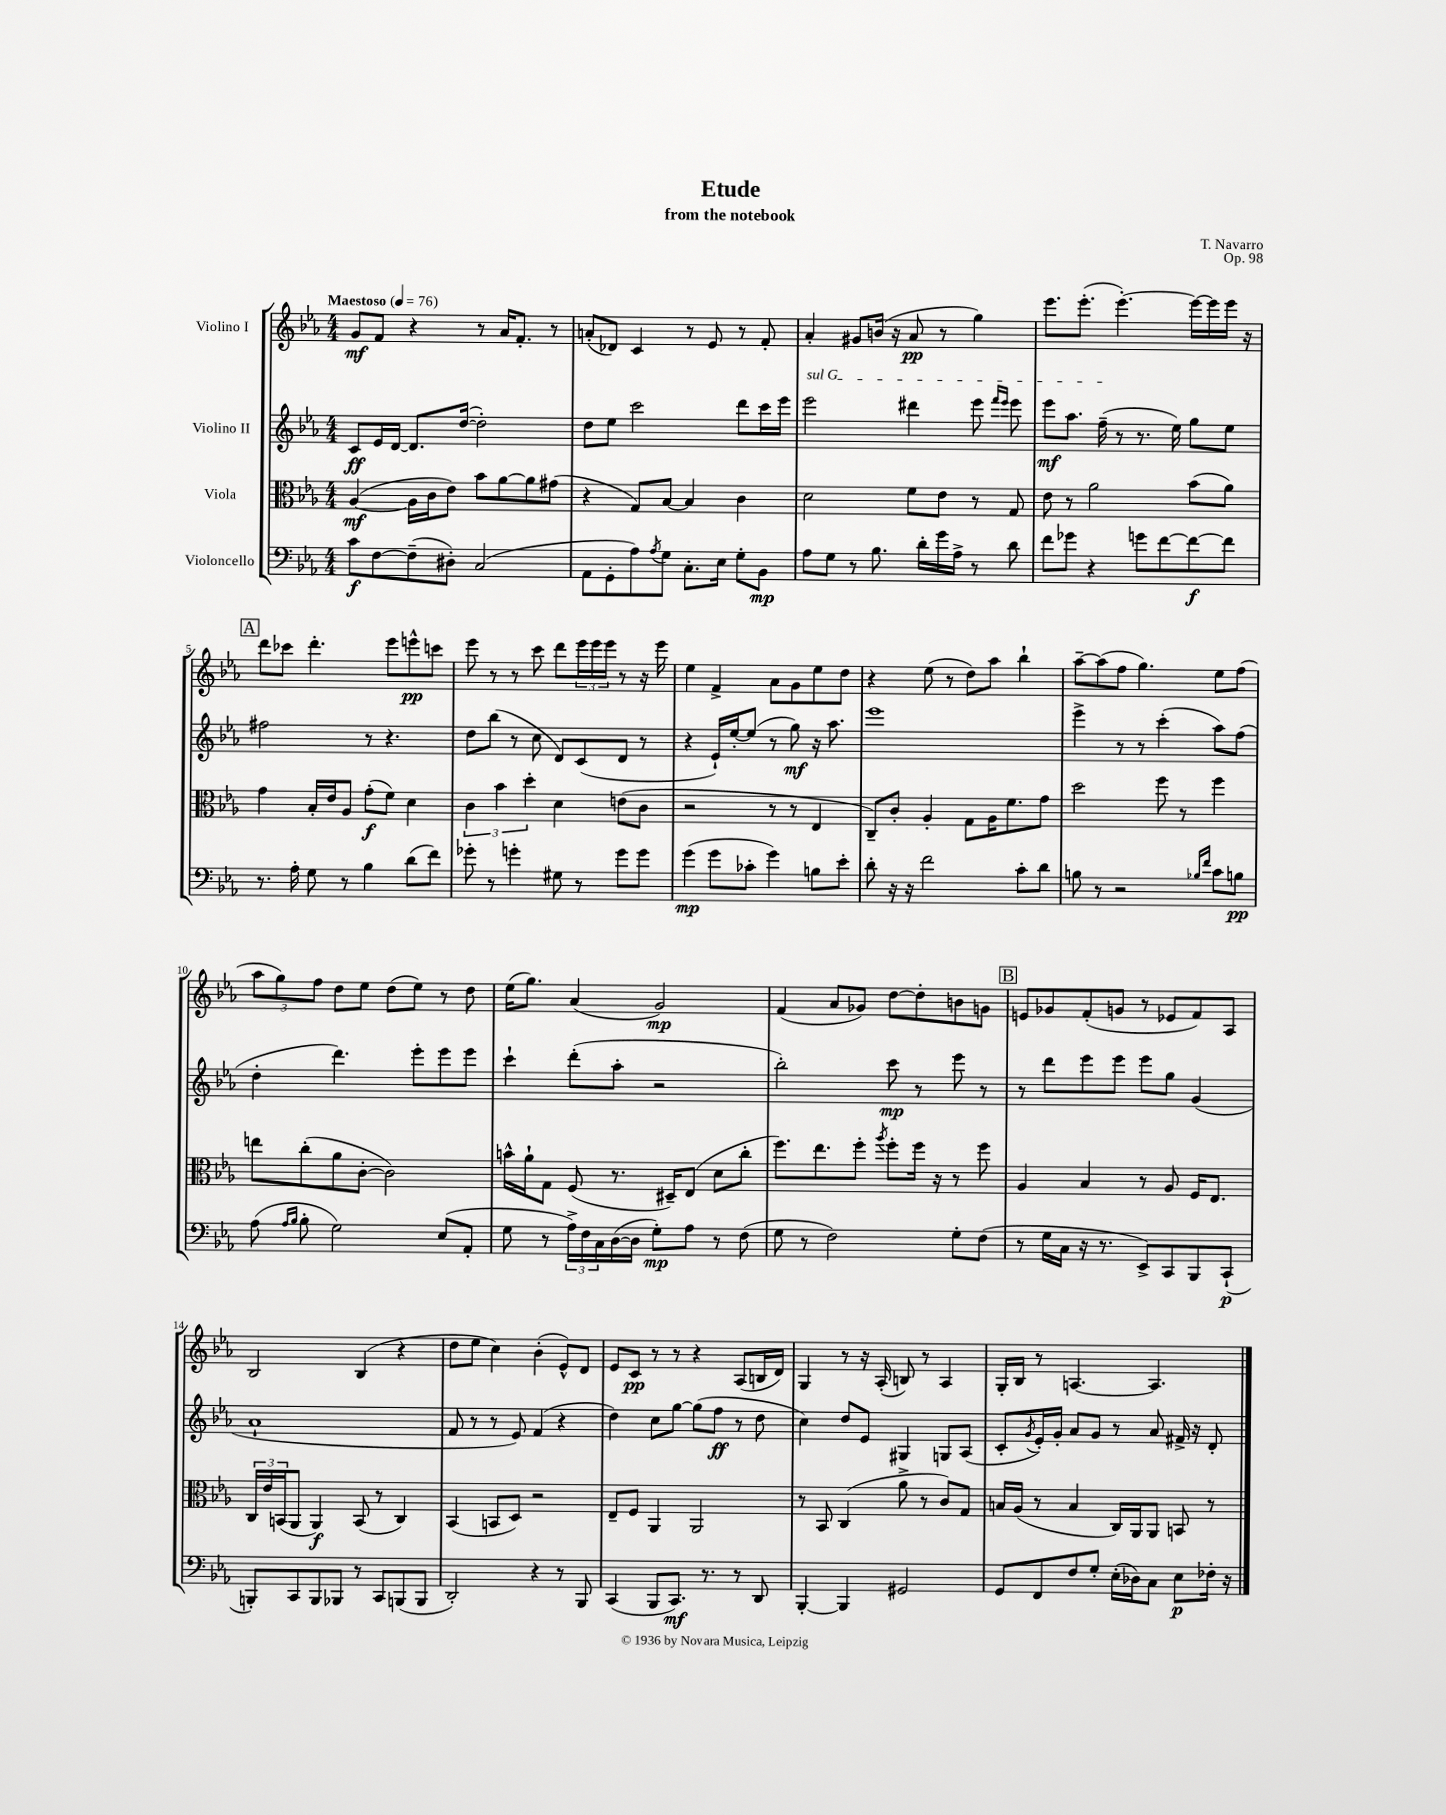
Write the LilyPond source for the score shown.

\header { title = "Etude" composer = "T. Navarro" subtitle = "from the notebook" opus = "Op. 98" }
<<
\new StaffGroup <<
\new Staff = "s0" \with { instrumentName = "Violino I" } {
    \clef treble \key ees \major \numericTimeSignature \time 4/4 \tempo "Maestoso" 4 = 76
    g'8\mf f'8 r4 r8 aes'16 f'8.-. r8 |
    a'8-.( des'8) c'4 r8 ees'8 r8 f'8-. |
    aes'4-. gis'8 b'16( r16 aes'8\pp r8 g''4) |
    ees'''8. ees'''8.-.( ees'''4.~-.) ees'''16~ ees'''16 ees'''16 r16 |
    \mark \markup { \box "A" } d'''8 ces'''8 d'''4.-. ees'''8 e'''8-^\pp c'''8 |
    ees'''8 r8 r8 c'''8 d'''8 \tuplet 3/2 { ees'''16 ees'''16 ees'''16 } r8 r16 ees'''16 |
    ees''4 f'4-> aes'8 g'8 ees''8 d''8 |
    r4 ees''8( r8 d''8) aes''8 bes''4-! |
    aes''8~-- aes''8( f''8 g''4.) ees''8 f''8( |
    \tuplet 3/2 { aes''8 g''8) f''8 } d''8 ees''8 d''8( ees''8) r8 d''8 |
    ees''16( g''8.) aes'4( g'2\mp) |
    f'4( aes'8 ges'8) d''8~ d''8-. b'8 g'8 |
    \mark \markup { \box "B" } e'8 ges'8 f'8-.( g'8 r8 ees'8 f'8) aes8 |
    bes2 bes4( r4 |
    d''8 ees''8 c''4) bes'4-.( ees'8-^) d'8 |
    ees'8 c'8\pp r8 r8 r4 aes8( b16 d'16) |
    g4 r8 r16 aes16-.( b8) r8 aes4 |
    g16-. bes16 r8 a4.~ a4. \bar "|." |
}
\new Staff = "s1" \with { instrumentName = "Violino II" } {
    \clef treble \key ees \major \numericTimeSignature \time 4/4
    c'8\ff ees'16 d'16~ d'8. d''16~( d''2-.) |
    d''8 ees''8 c'''2 d'''8 c'''16 ees'''16 |
    \once \override TextSpanner.bound-details.left.text = \markup { \italic "sul G" } ees'''2\startTextSpan dis'''4 ees'''8 \grace { f'''16 ees'''16 } ees'''8 |
    ees'''8\mf aes''8. f''16--\stopTextSpan( r8 r8. ees''16) g''8 ees''8 |
    \mark \markup { \box "A" } fis''2 r8 r4. |
    d''8 bes''8( r8 c''8 d'8) c'8( d'8 r8 |
    r4 ees'16-!) ees''16~-. ees''8( r8 g''8\mf) r16 aes''8. |
    ees'''1 |
    ees'''4-> r8 r8 c'''4-.( aes''8) f''8( |
    d''4-. d'''4.) ees'''8-. ees'''8 ees'''8 |
    c'''4-! d'''8-.( aes''8-. r2 |
    bes''2-.) c'''8\mp r8 ees'''8 r8 |
    \mark \markup { \box "B" } r8 d'''8 ees'''8 ees'''8 ees'''8 g''8 g'4( |
    aes'1-! |
    f'8 r8 r8 ees'8) f'4( r4 |
    d''4) c''8 g''8~ g''8( f''8\ff r8 d''8 |
    c''4) d''8 ees'8 gis4 g8 aes8( |
    c'8-. \acciaccatura { g'8 } ees'16-.) g'16-. aes'8 g'8 r8 aes'8 fis'16-> r16 d'8-. \bar "|." |
}
\new Staff = "s2" \with { instrumentName = "Viola" } {
    \clef alto \key ees \major \numericTimeSignature \time 4/4
    aes4~\mf( aes16 c'16 ees'8) bes'8 aes'8~ aes'8 gis'8( |
    r4 g8) bes8~ bes4 c'4 |
    d'2 f'8 ees'8 r8 g8 |
    ees'8 r8 aes'2 bes'8( aes'8) |
    \mark \markup { \box "A" } g'4 bes16-. ees'16 aes8 g'8-.\f( f'8) d'4 |
    \tuplet 3/2 { c'4 bes'4 d''4-. } d'4 e'8( c'8 |
    r2 r8 r8 ees4 |
    c8--) c'8-. aes4-. g8 aes16 f'8. g'8 |
    d''2 f''8 r8 f''4 |
    e''8 c''8-.( aes'8 c'8~-. c'2) |
    b'16-^ aes'16-! g8 f8( r8. dis16--) ees8( d'8 c''8-. |
    f''8.) ees''8. f''8-. \acciaccatura { aes''8 } f''8-. f''16 r16 r8 f''8 |
    \mark \markup { \box "B" } aes4 bes4 r8 aes8 f16 ees8. |
    \tuplet 3/2 { c16 ees'16 b,16( } aes,8 aes,4\f) b,8( r8 c4) |
    bes,4( b,8 d8) r2 |
    ees8-- f8 aes,4 aes,2 |
    r8 bes,8 c4( aes'8-> r8 c'8) g8 |
    b16 aes16( r8 b4 c16) aes,16 aes,8 b,8 r8 \bar "|." |
}
\new Staff = "s3" \with { instrumentName = "Violoncello" } {
    \clef bass \key ees \major \numericTimeSignature \time 4/4
    c'8\f f8~ f8--( dis8-.) c2( |
    aes,8 g,8-. aes8) \acciaccatura { aes8 } g8 c8.-. ees16 g8-. bes,8\mp |
    aes8 g8 r8 bes8. d'16-. g'16 aes16-> r8 d'8 |
    f'8 ges'8 r4 g'8 f'8~ f'8~\f f'8 |
    \mark \markup { \box "A" } r8. aes16-. g8 r8 bes4 d'8( f'8) |
    ges'8-. r8 g'4-. gis8 r8 g'8 g'8 |
    g'4\mp( g'8 ces'8-. g'4) b8 ees'8-. |
    d'8-. r16 r16 f'2 c'8-. d'8 |
    b8 r8 r2 \grace { bes16 f'16 } c'8 b8\pp |
    aes8( \grace { aes16 bes16 } bes8-. g2) ees8( aes,8-. |
    g8 r8 \tuplet 3/2 { aes16->) f16 c16 } d16~( d16 g8-.\mp) aes8 r8 f8( |
    g8 r8 f2) g8-. f8( |
    \mark \markup { \box "B" } r8 g16 c16 r16 r8. ees,8->) c,8 bes,,8 c,8-!\p( |
    b,,8-.) c,8 b,,8 bes,,8 r8 c,8 b,,8( b,,8 |
    d,2-.) r4 r8 bes,,8 |
    c,4( bes,,8 c,8.\mf) r8. r8 d,8 |
    bes,,4~-. bes,,4 gis,2 |
    g,8 f,8 f8 g8-. ees16-.( des16) c8 ees8\p fes16-. r16 \bar "|." |
}
>>
>>
